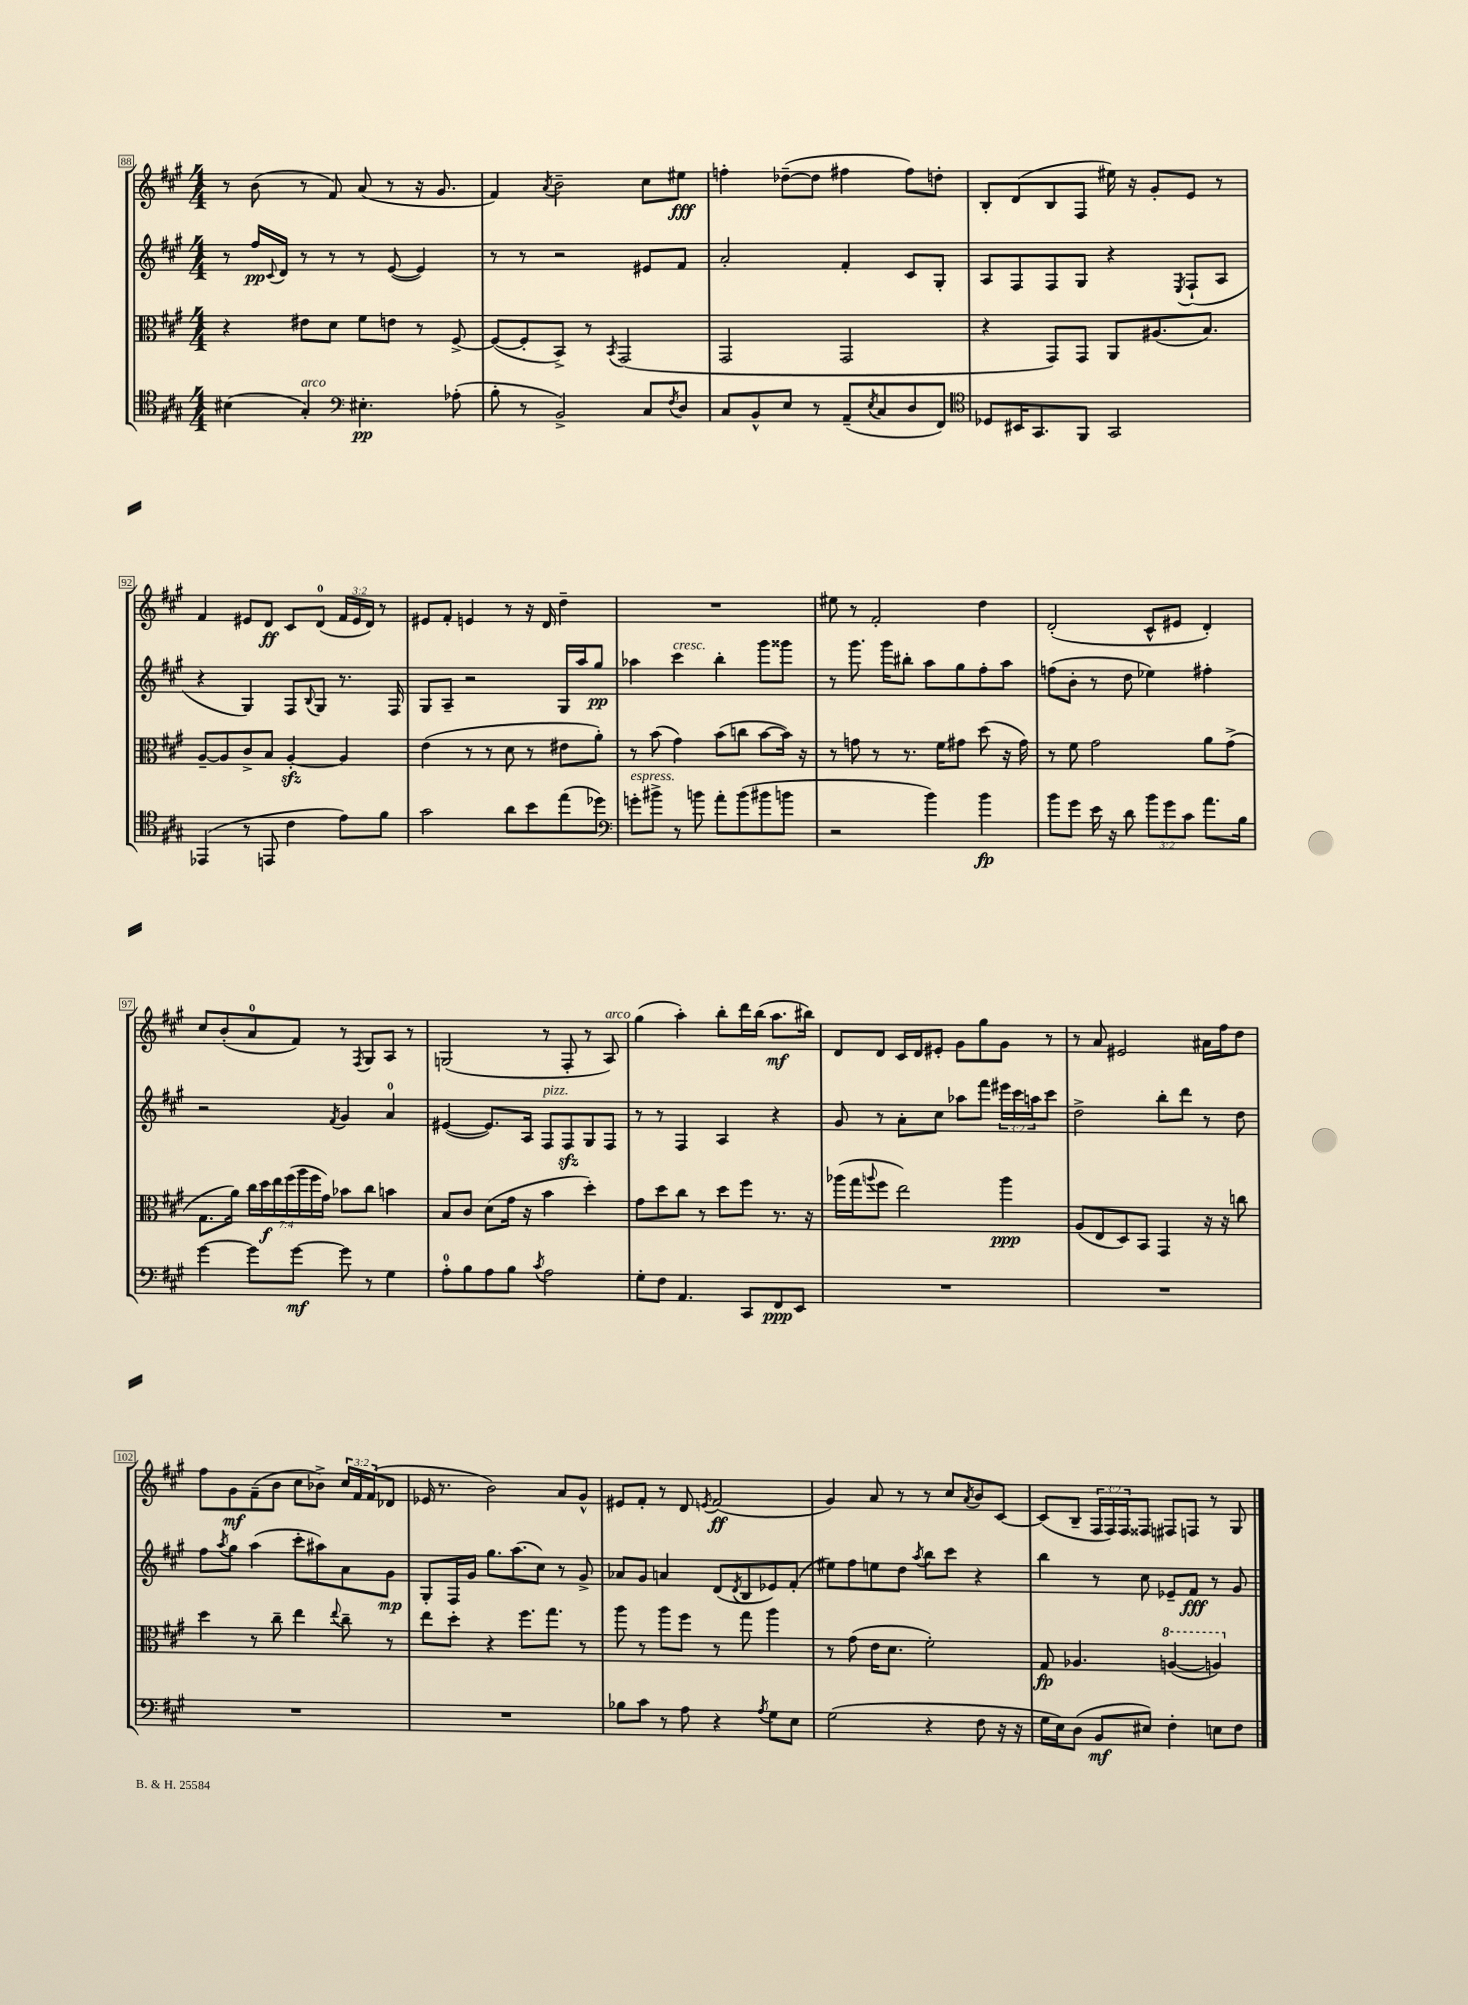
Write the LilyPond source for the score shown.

<<
\new StaffGroup <<
\new Staff = "s0" {
    \clef treble \key a \major \numericTimeSignature \time 4/4 \override Staff.TupletNumber.text = #tuplet-number::calc-fraction-text
    r8 b'8( r8 fis'8) a'8( r8 r16 gis'8. |
    fis'4) \acciaccatura { a'8 } b'2-- cis''8 eis''8\fff |
    f''4-. des''8~--( des''8 fis''4 fis''8) d''8-. |
    b8-. d'8( b8 fis8 eis''16) r16 gis'8-. e'8 r8 |
    fis'4 eis'8 d'8\ff cis'8 d'8-0( \tuplet 3/2 { fis'16 eis'16 d'16) } r8 |
    eis'8 fis'8-. e'4 r8 r16 d'16 d''4-- |
    R1 |
    eis''8 r8 fis'2-. d''4 |
    d'2-.( cis'8-^ eis'8 d'4-.) |
    cis''8 b'8-.( a'8-0 fis'8) r8 \acciaccatura { fis8 } gis8 a8 r8 |
    g2( r8 fis8-. r8 a8^\markup { \italic "arco" }) |
    gis''4( a''4-.) b''8-. d'''16 b''16( a''8.\mf bis''16) |
    d'8 d'8 cis'16 d'16 eis'8-. gis'8 gis''8 gis'8 r8 |
    r8 a'8 eis'2 ais'16 fis''16 d''8 |
    fis''8 gis'8\mf fis'8--( b'8 cis''8 bes'8->) \tuplet 3/2 { cis''16 fis'16 fis'16( } des'8 |
    ees'16 r8. b'2) a'8 gis'8-^ |
    eis'8 fis'8-. r8 d'8 \acciaccatura { e'8 } fis'2\ff( |
    gis'4) a'8 r8 r8 cis''8 \acciaccatura { a'8 } b'8 cis'8~ |
    cis'8( b8-- \tuplet 3/2 { fis16 fis16) fis16 } fisis8 fis8 f8 r8 gis8 \bar "|." |
}
\new Staff = "s1" {
    \clef treble \key a \major \numericTimeSignature \time 4/4 \override Staff.TupletNumber.text = #tuplet-number::calc-fraction-text
    r8 fis''16\pp \appoggiatura { cis'8 } d'16 r8 r8 r8 e'8~( e'4) |
    r8 r8 r2 eis'8 fis'8 |
    a'2-. fis'4-. cis'8 gis8-. |
    a8 fis8 fis8 gis8 r4 \acciaccatura { e8 } fis8-!( a8 |
    r4 gis4) fis8 \appoggiatura { b8 } gis8 r8. fis16 |
    gis8 a8-- r2 gis16 a''16 gis''8\pp |
    aes''4 cis'''4^\markup { \italic "cresc." } b''4-. gis'''8 gisis'''8 |
    r8 gis'''8. gis'''16 bis''8-. a''8 gis''8 fis''8-. a''8 |
    f''8( b'8-. r8 d''8 ees''4) fis''4-. |
    r2 \acciaccatura { fis'8 } gis'4 a'4-0 |
    eis'4~( eis'8.) a16 fis8^\markup { \italic "pizz." } fis8\sfz gis8 fis8 |
    r8 r8 fis4 a4 r4 |
    gis'8 r8 a'8-. cis''8 aes''8 fis'''8 \tuplet 3/2 { eis'''16 cis'''16 a''16 } cis'''8 |
    d''2-> b''8-. d'''8 r8 d''8 |
    fis''8 \acciaccatura { a''8 } gis''8 a''4( cis'''8-. ais''8) a'8 gis'8\mp |
    gis8-. fis16 gis'16 gis''8. a''8.( cis''8) r8 gis'8-> |
    aes'8 gis'8 a'4 d'8( \acciaccatura { d'8 } b8 ees'8) fis'8-.( |
    eis''8) fis''8 e''8 d''8 \acciaccatura { a''8 } b''8 cis'''8 r4 |
    b''4 r8 cis''8 ees'8-- fis'8\fff r8 gis'8 \bar "|." |
}
\new Staff = "s2" {
    \clef alto \key a \major \numericTimeSignature \time 4/4 \override Staff.TupletNumber.text = #tuplet-number::calc-fraction-text
    r4 eis'8 d'8 fis'8 e'8 r8 fis8~-> |
    fis8~( fis8-. b,8->) r8 \acciaccatura { b,8 } gis,2( |
    gis,2 gis,2 |
    r4 gis,8) gis,8 a,8 ais8.( b8.) |
    a8~-- a8 cis'8-> b8 a4~-.\sfz a4 |
    e'4( r8 r8 d'8 r8 eis'8 a'8-.) |
    r8 b'8( gis'4) b'8( c''8 b'8~ b'16) r16 |
    r8 g'8 r8 r8. fis'16 gis'8 d''8( r16 gis'16) |
    r8 fis'8 gis'2 a'8 gis'8->( |
    gis8. a'16) \tuplet 7/4 { cis''16 d''16\f e''16 fis''16( a''16 fis''16 gis'16) } bes'8 cis''8 b'4 |
    b8 cis'8 d'8( gis'16 r16 b'4 d''4-.) |
    gis'8 d''8 cis''8 r8 d''8 fis''8 r8. r16 |
    aes''16( gis''16 \appoggiatura { a''8 } fis''8 e''2) a''4\ppp |
    a8( e8 d8) b,8 gis,4 r16 r16 c''8 |
    d''4 r8 cis''8-- e''4 \appoggiatura { e''8 } cis''8-- r8 |
    e''8 d''8-. r4 fis''8. gis''8. r8 |
    a''8 r8 a''8 fis''8 r8 gis''8 a''4 |
    r8 gis'8( e'16 d'8. fis'2-.) |
    gis8\fp aes4. \ottava #1 a'!4~( a'!4) \ottava #0 \bar "|." |
}
\new Staff = "s3" {
    \clef tenor \key a \major \numericTimeSignature \time 4/4 \override Staff.TupletNumber.text = #tuplet-number::calc-fraction-text
    bis4( gis4-.^\markup { \italic "arco" }) \clef bass eis4.-.\pp aes8-.( |
    b8-. r8 b,2->) cis8 \acciaccatura { fis8 } d8 |
    cis8 b,8-^ e8 r8 a,8--( \acciaccatura { e8 } cis8 d8 fis,8) |
    \clef tenor des8 bis,16 gis,8. fis,8 gis,2 |
    ees,4( r8 e,8 cis'4 e'8) fis'8 |
    gis'2 a'8 b'8 e''8( des''8) |
    \clef bass g'8-.^\markup { \italic "espress." } bis'8-> r8 b'8 a'8-. b'8( bis'8 b'8 |
    r2 b'4) b'4\fp |
    b'8 gis'8 e'16 r16 d'8 \tuplet 3/2 { b'8 gis'8 cis'8 } a'8. b16 |
    gis'4~ gis'8 gis'8~\mf gis'8 r8 gis4 |
    a8-0-. b8 a8 b8 \acciaccatura { cis'8 } a2 |
    gis8-. fis8 a,4. cis,8 fis,8\ppp e,8 |
    R1 |
    R1 |
    R1 |
    R1 |
    bes8 cis'8 r8 a8 r4 \acciaccatura { a8 } gis8 e8 |
    gis2( r4 fis8 r16 r16 |
    gis16 e16) d8( b,8\mf eis8) fis4-. e8 fis8 \bar "|." |
}
>>
>>
\layout { \context { \Score currentBarNumber = #88 \override BarNumber.stencil = #(make-stencil-boxer 0.1 0.3 ly:text-interface::print) } }
